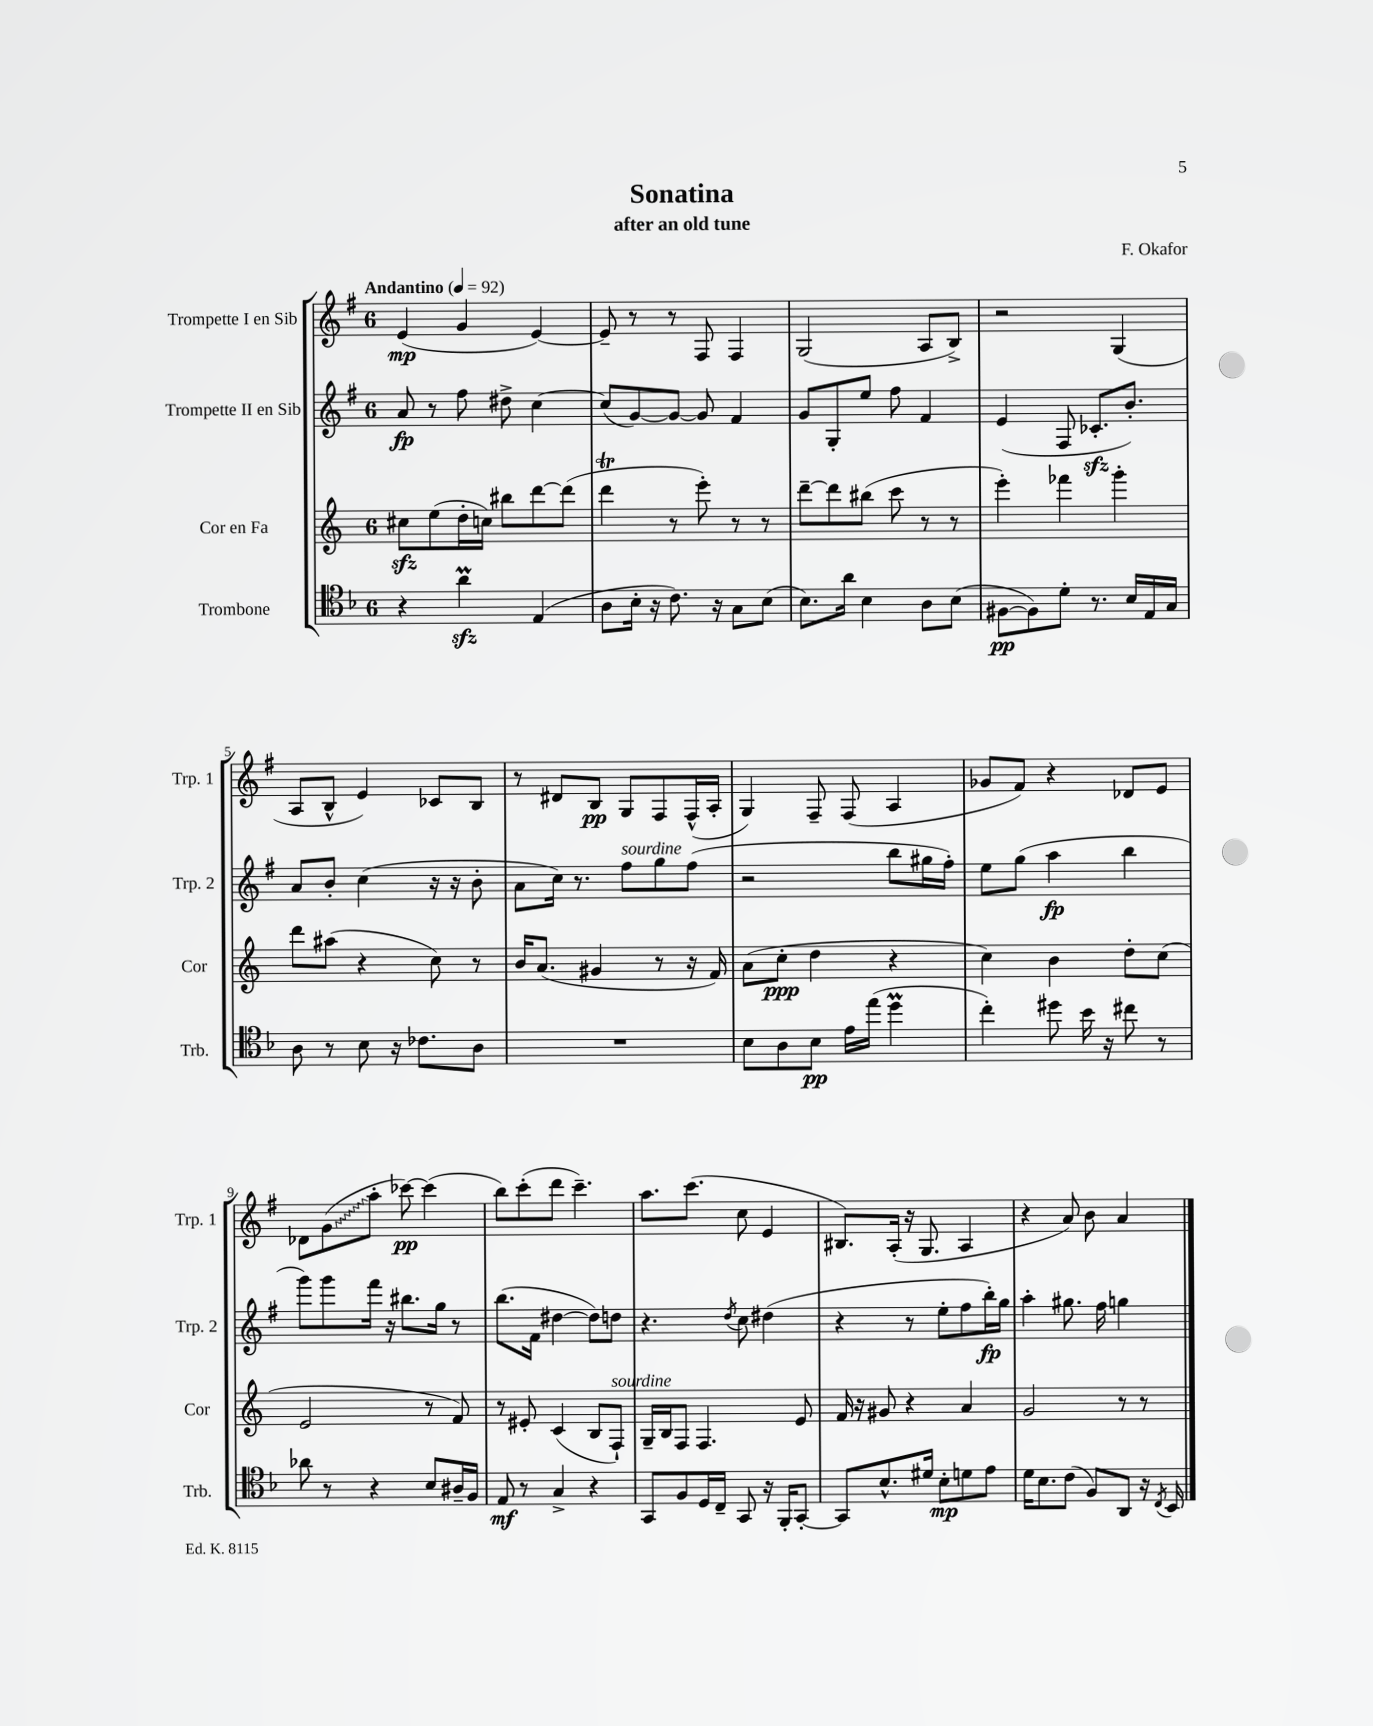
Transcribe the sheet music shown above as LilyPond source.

\header { title = "Sonatina" composer = "F. Okafor" subtitle = "after an old tune" }
<<
\new StaffGroup <<
\new Staff = "s0" \with { instrumentName = "Trompette I en Sib" shortInstrumentName = "Trp. 1" } {
    \clef treble \key g \major \once \override Staff.TimeSignature.style = #'single-digit \time 6/8 \tempo "Andantino" 4 = 92
    e'4\mp( g'4 e'4~) |
    e'8-- r8 r8 fis8 fis4 |
    g2( a8 b8->) |
    r2 g4( |
    a8 b8-^ e'4) ces'8 b8 |
    r8 dis'8 b8\pp g8 fis8 fis16-^( a16-. |
    g4) fis8-- fis8( a4 |
    ges'8 fis'8) r4 des'8 e'8 |
    des'8 \once \override Glissando.style = #'zigzag g'8\glissando( a''8-. ces'''8~\pp) ces'''4( |
    b''8) c'''8-.( d'''8 c'''4.--) |
    a''8. c'''8.( c''8 e'4 |
    bis8.) a16-.( r16 g8. a4 |
    r4 a'8) b'8 a'4 \bar "|." |
}
\new Staff = "s1" \with { instrumentName = "Trompette II en Sib" shortInstrumentName = "Trp. 2" } {
    \clef treble \key g \major \once \override Staff.TimeSignature.style = #'single-digit \time 6/8
    a'8\fp r8 fis''8 dis''8-> c''4~ |
    c''8( g'8~) g'8~ g'8 fis'4 |
    g'8 g8-. e''8 fis''8 fis'4 |
    e'4( fis8 ces'8.-.\sfz b'8.-.) |
    a'8 b'8-. c''4( r16 r16 b'8-. |
    a'8 c''16) r8. fis''8^\markup { \italic "sourdine" } g''8 fis''8( |
    r2 b''8 gis''16 fis''16-.) |
    e''8 g''8( a''4\fp b''4 |
    g'''8) g'''8 fis'''16 r16 bis''8. g''16 r8 |
    b''8.( fis'16 dis''4~ dis''8) d''8 |
    r4. \acciaccatura { d''8 } c''8 dis''4( |
    r4 r8 e''8-. fis''8 b''16-.\fp) g''16 |
    a''4-. gis''8. fis''16 g''4 \bar "|." |
}
\new Staff = "s2" \with { instrumentName = "Cor en Fa" shortInstrumentName = "Cor" } {
    \clef treble \key c \major \once \override Staff.TimeSignature.style = #'single-digit \time 6/8
    cis''8\sfz e''8( d''16-. c''16) bis''8 d'''8~ d'''8( |
    d'''4\trill r8 e'''8-.) r8 r8 |
    d'''8~-- d'''8 bis''8( c'''8 r8 r8 |
    e'''4-.) fes'''4 g'''4-. |
    d'''8 ais''8( r4 c''8) r8 |
    b'16 a'8.( gis'4 r8 r16 f'16) |
    a'8( c''8-.\ppp d''4 r4 |
    c''4) b'4 d''8-. c''8( |
    e'2 r8 f'8) |
    r8 eis'8-. c'4( b8 f8-!^\markup { \italic "sourdine" }) |
    g16-- b16 f8 f4. e'8 |
    f'16 r16 gis'8 r4 a'4 |
    g'2 r8 r8 \bar "|." |
}
\new Staff = "s3" \with { instrumentName = "Trombone" shortInstrumentName = "Trb." } {
    \clef tenor \key f \major \once \override Staff.TimeSignature.style = #'single-digit \time 6/8
    r4 a'4\prall\sfz e4( |
    a8 bes16-. r16 c'8.) r16 g8 bes8( |
    bes8.) a'16 bes4 a8 bes8( |
    fis8~\pp fis8) d'8-. r8. bes16 e16 g16 |
    a8 r8 bes8 r16 ces'8. a8 |
    R2. |
    bes8 a8 bes8\pp e'16 e''16( d''4\prall |
    c''4-.) dis''8 bes'16 r16 cis''8 r8 |
    aes'8 r8 r4 bes8 ais16-- f16 |
    e8\mf r8 g4-> r4 |
    g,8 f8 d16 c16-- g,8 r16 f,16-. g,8~-. |
    g,8 bes8.-^ dis'16 bes8-.\mp d'8 e'8 |
    d'16 bes8. c'8( f8) a,8 r16 \acciaccatura { c8 } bes,16 \bar "|." |
}
>>
>>
